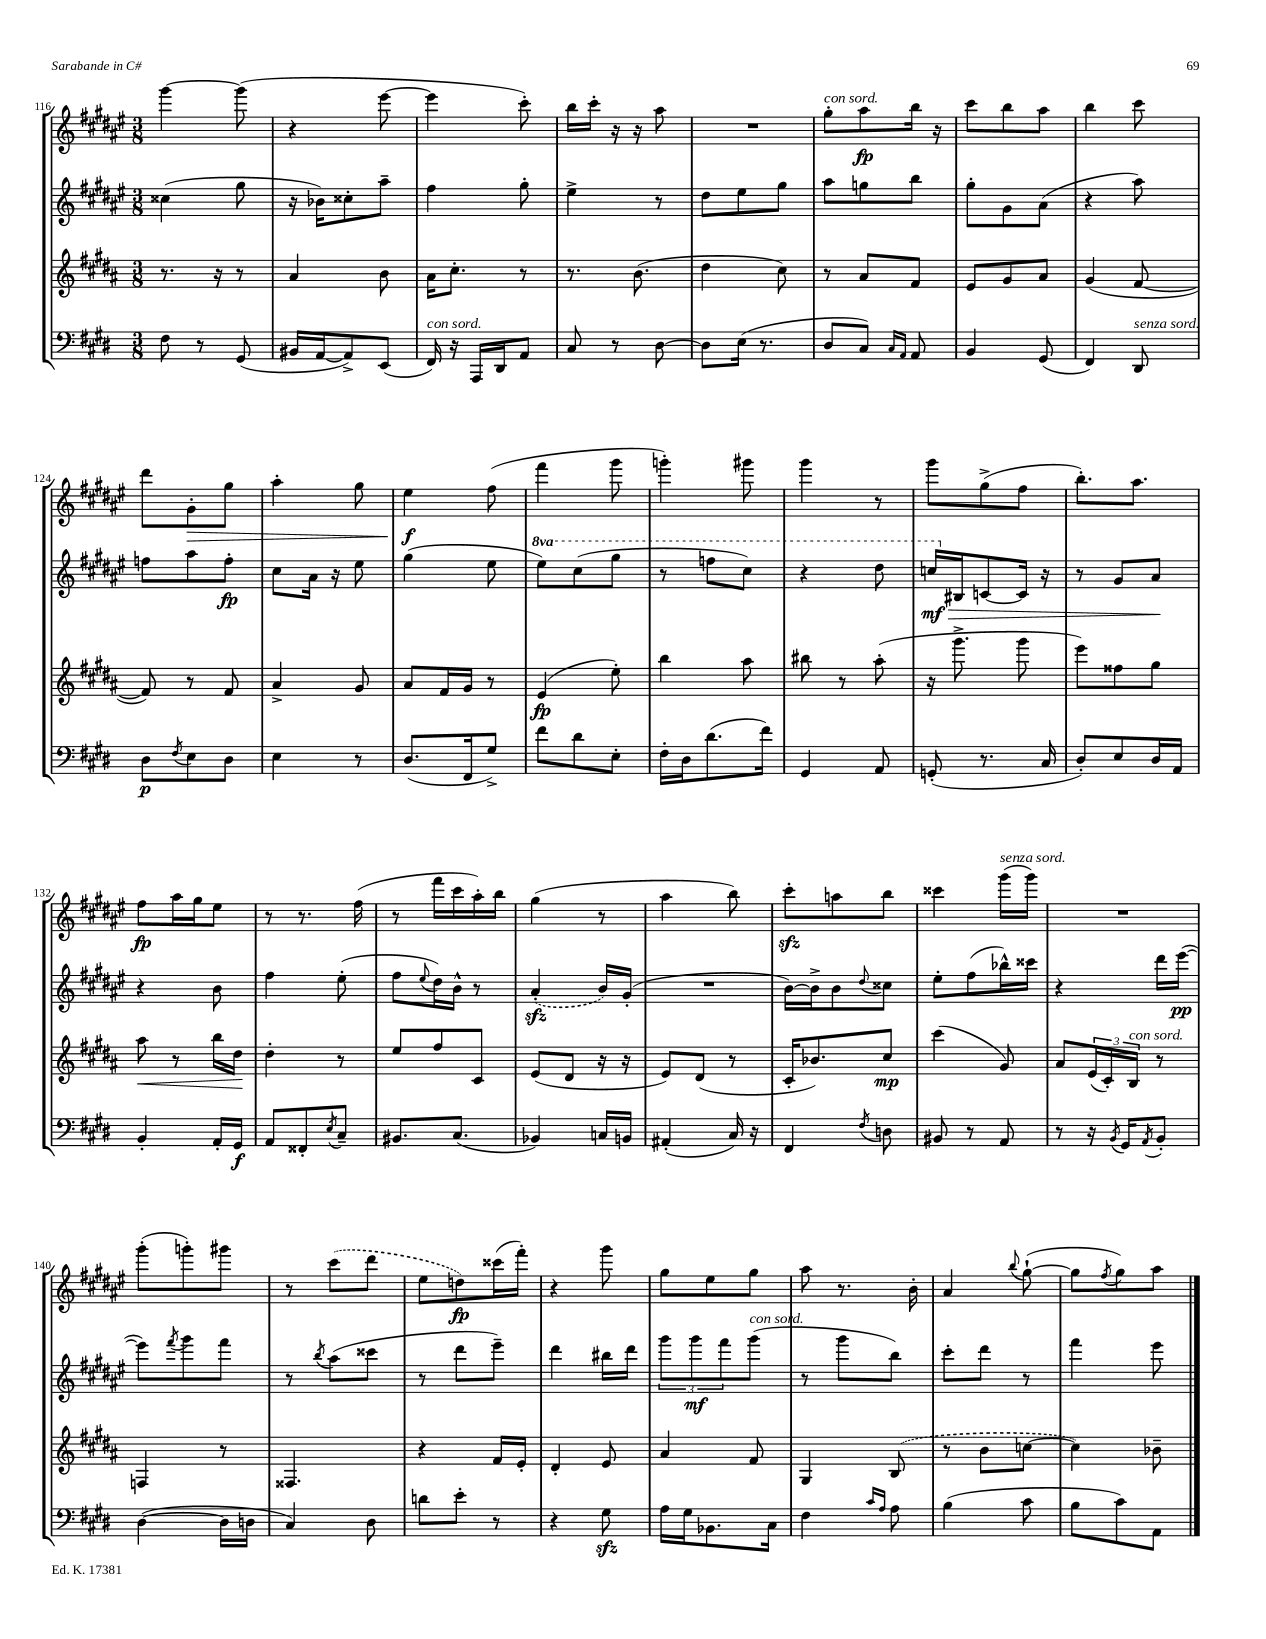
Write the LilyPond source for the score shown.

<<
\new StaffGroup <<
\new Staff = "s0" {
    \clef treble \key fis \major \numericTimeSignature \time 3/8
    gis'''4~ gis'''8( |
    r4 eis'''8~ |
    eis'''4 cis'''8-.) |
    b''16 cis'''16-. r16 r16 ais''8 |
    R4. |
    gis''8-.^\markup { \italic "con sord." } ais''8\fp b''16 r16 |
    cis'''8 b''8 ais''8 |
    b''4 cis'''8 |
    dis'''8 gis'8-.\> gis''8 |
    ais''4-. gis''8 |
    eis''4\f\! fis''8( |
    fis'''4 gis'''8 |
    g'''4-.) gis'''8 |
    gis'''4 r8 |
    gis'''8 gis''8->( fis''8 |
    b''8.-.) ais''8. |
    fis''8\fp ais''16 gis''16 eis''8 |
    r8 r8. fis''16( |
    r8 fis'''16 cis'''16 ais''16-.) b''16 |
    gis''4( r8 |
    ais''4 b''8) |
    cis'''8-.\sfz a''8 b''8 |
    cisis'''4 gis'''16^\markup { \italic "senza sord." }( gis'''16) |
    R4. |
    gis'''8-.( g'''8-.) gis'''8 |
    r8 \once \slurDashed cis'''8( dis'''8 |
    eis''8 d''8\fp) cisis'''16( fis'''16-.) |
    r4 gis'''8 |
    gis''8 eis''8 gis''8 |
    ais''8 r8. b'16-. |
    ais'4 \appoggiatura { b''8 } gis''8~-!( |
    gis''8 \acciaccatura { fis''8 } gis''8) ais''8 \bar "|." |
}
\new Staff = "s1" {
    \clef treble \key fis \major \numericTimeSignature \time 3/8 \set Staff.ottavationMarkups = #ottavation-simple-ordinals
    cisis''4( gis''8 |
    r16 bes'16) cisis''8-. ais''8-- |
    fis''4 gis''8-. |
    eis''4-> r8 |
    dis''8 eis''8 gis''8 |
    ais''8 g''8 b''8 |
    gis''8-. gis'8 ais'8( |
    r4 ais''8) |
    f''8 ais''8 f''8-.\fp |
    cis''8 ais'16 r16 eis''8 |
    gis''4( eis''8 |
    \ottava #1 eis'''8) cis'''8( gis'''8 |
    r8 f'''8 cis'''8) |
    r4 dis'''8 |
    c'''16\mf\> \ottava #0 bis16 c'8~ c'16 r16 |
    r8 gis'8 ais'8\! |
    r4 b'8 |
    fis''4 eis''8-.( |
    fis''8 \appoggiatura { eis''8 } dis''16) b'16-^ r8 |
    \once \slurDashed ais'4-.\sfz( b'16) gis'16-.( |
    R4. |
    b'16~) b'16-> b'8 \appoggiatura { dis''8 } cisis''8 |
    eis''8-. fis''8( bes''16-^) cisis'''16 |
    r4 dis'''16 eis'''16~\pp( |
    eis'''8) \acciaccatura { fis'''8 } gis'''8 fis'''8 |
    r8 \acciaccatura { b''8 } ais''8( cisis'''8 |
    r8 dis'''8 eis'''8--) |
    dis'''4 bis''16 dis'''16 |
    \tuplet 3/2 { gis'''8 gis'''8\mf fis'''8 } gis'''8^\markup { \italic "con sord." }( |
    r8 gis'''8 b''8) |
    cis'''8-. dis'''8 r8 |
    fis'''4 eis'''8 \bar "|." |
}
\new Staff = "s2" {
    \clef treble \key b \major \numericTimeSignature \time 3/8
    r8. r16 r8 |
    ais'4 b'8 |
    ais'16 cis''8.-. r8 |
    r8. b'8.( |
    dis''4 cis''8) |
    r8 ais'8 fis'8 |
    e'8 gis'8 ais'8 |
    gis'4( fis'8~ |
    fis'8) r8 fis'8 |
    ais'4-> gis'8 |
    ais'8 fis'16 gis'16 r8 |
    e'4\fp( e''8-.) |
    b''4 ais''8 |
    bis''8 r8 ais''8-.( |
    r16 gis'''8.-> gis'''8 |
    e'''8) fisis''8 gis''8 |
    ais''8\< r8 b''16 dis''16\! |
    dis''4-. r8 |
    e''8 fis''8 cis'8 |
    e'8( dis'8 r16 r16 |
    e'8) dis'8( r8 |
    cis'16-. bes'8.) cis''8\mp |
    cis'''4( gis'8) |
    ais'8 \tuplet 3/2 { e'16( cis'16-.) b16^\markup { \italic "con sord." } } r8 |
    f4 r8 |
    fisis4. |
    r4 fis'16 e'16-. |
    dis'4-. e'8 |
    ais'4 fis'8 |
    gis4 \once \slurDashed b8( |
    r8 b'8 c''8~ |
    c''4) bes'8-- \bar "|." |
}
\new Staff = "s3" {
    \clef bass \key e \major \numericTimeSignature \time 3/8
    fis8 r8 gis,8( |
    bis,16 a,16~ a,8->) e,8( |
    fis,16^\markup { \italic "con sord." }) r16 a,,16 dis,16 a,8 |
    cis8 r8 dis8~ |
    dis8 e16( r8. |
    dis8 cis8) \grace { cis16 a,16 } a,8 |
    b,4 gis,8( |
    fis,4) dis,8^\markup { \italic "senza sord." } |
    dis8\p \acciaccatura { fis8 } e8 dis8 |
    e4 r8 |
    dis8.( fis,16 gis8->) |
    fis'8 dis'8 e8-. |
    fis16-. dis16 dis'8.( fis'16) |
    gis,4 a,8 |
    g,8-.( r8. cis16 |
    dis8-.) e8 dis16 a,16 |
    b,4-. a,16-. gis,16\f |
    a,8 fisis,8-. \acciaccatura { e8 } cis8-- |
    bis,8. cis8.( |
    bes,4) c16 b,16 |
    ais,4-.( cis16) r16 |
    fis,4 \acciaccatura { fis8 } d8 |
    bis,8 r8 a,8 |
    r8 r16 \acciaccatura { b,8 } gis,16 \acciaccatura { a,8 } b,8-. |
    dis4~( dis16 d16 |
    cis4) dis8 |
    d'8 e'8-. r8 |
    r4 gis8\sfz |
    a16 gis16 bes,8. cis16 |
    fis4 \grace { cis'16 a16 } a8 |
    b4( cis'8 |
    b8 cis'8) a,8 \bar "|." |
}
>>
>>
\layout { \context { \Score currentBarNumber = #116 } }
